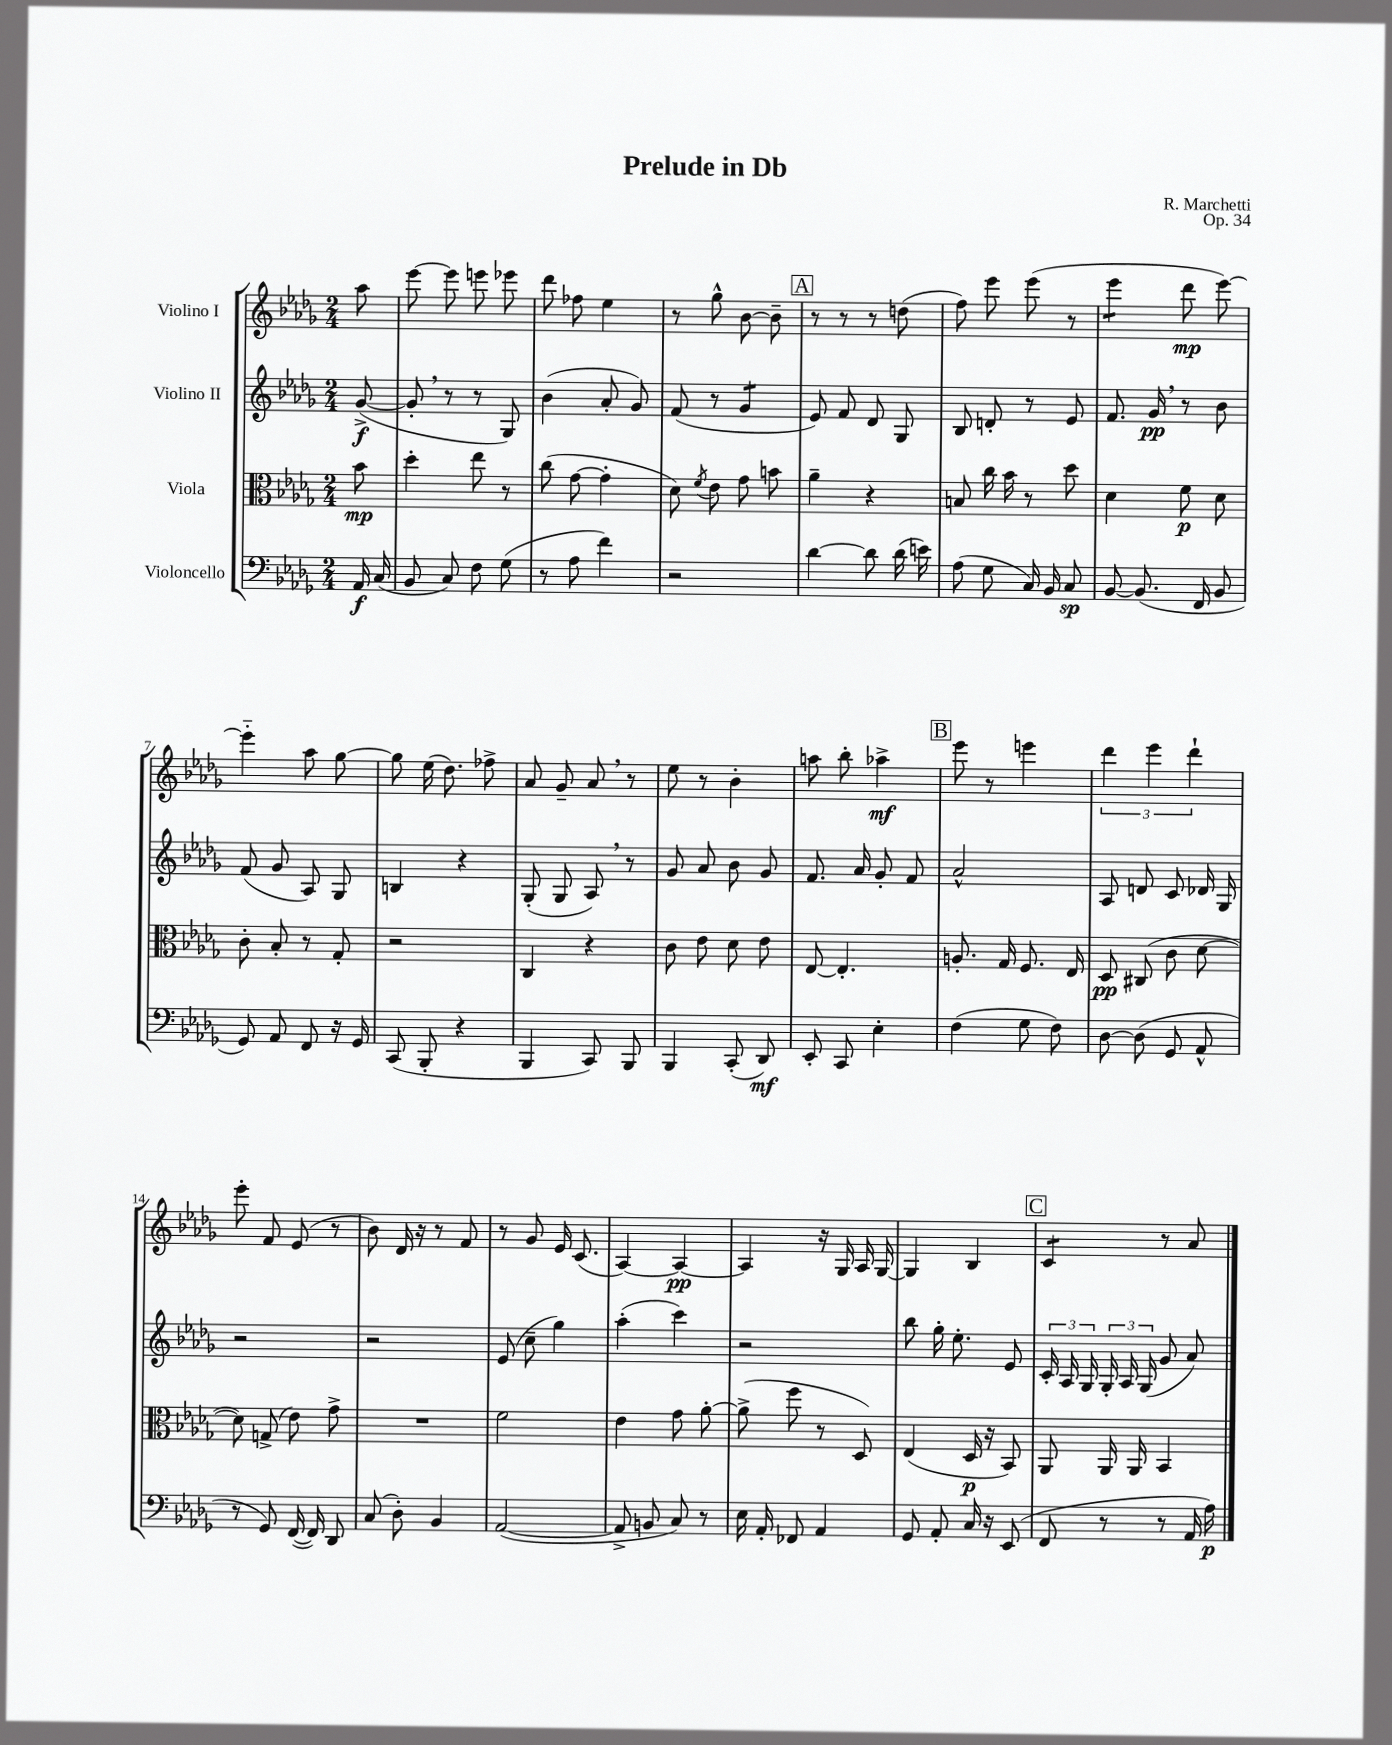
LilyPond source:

\header { title = "Prelude in Db" composer = "R. Marchetti" opus = "Op. 34" }
<<
\new StaffGroup <<
\new Staff = "s0" \with { instrumentName = "Violino I" } {
    \clef treble \key des \major \numericTimeSignature \time 2/4 \partial 8
    \autoBeamOff aes''8 |
    ees'''8~ ees'''8 e'''8 ees'''8 |
    des'''8 fes''8 ees''4 |
    r8 ges''8-^ bes'8~ bes'8-- |
    \mark \markup { \box "A" } r8 r8 r8 d''8( |
    f''8) ees'''8 ees'''8( r8 |
    ees'''4:8 des'''8\mp ees'''8~) |
    ees'''4-_ aes''8 ges''8~ |
    ges''8 ees''16( des''8.) fes''8-> |
    aes'8 ges'8-- aes'8 \breathe r8 |
    ees''8 r8 bes'4-. |
    a''8 bes''8-. aes''4->\mf |
    \mark \markup { \box "B" } ees'''8 r8 e'''4 |
    \tuplet 3/2 { des'''4 ees'''4 des'''4-! } |
    ees'''8-. f'8 ees'8( r8 |
    bes'8) des'16 r16 r8 f'8 |
    r8 ges'8 ees'16 c'8.( |
    aes4~) aes4~\pp |
    aes4 r16 ges16 aes16 ges16~ |
    ges4 bes4 |
    \mark \markup { \box "C" } c'4:8 r8 aes'8 \bar "|." |
}
\new Staff = "s1" \with { instrumentName = "Violino II" } {
    \clef treble \key des \major \numericTimeSignature \time 2/4 \partial 8
    \autoBeamOff ges'8~->\f( |
    ges'8-. \breathe r8 r8 ges8) |
    bes'4( aes'8-. ges'8) |
    f'8( r8 ges'4:8 |
    \mark \markup { \box "A" } ees'8) f'8 des'8 ges8 |
    bes8 d'8-. r8 ees'8 |
    f'8. ges'16\pp \breathe r8 bes'8 |
    f'8( ges'8 aes8) ges8 |
    b4 r4 |
    ges8-.( ges8 aes8) \breathe r8 |
    ges'8 aes'8 bes'8 ges'8 |
    f'8. aes'16 ges'8-. f'8 |
    \mark \markup { \box "B" } aes'2-^ |
    aes8 d'8 c'8 des'16 ges16 |
    r2 |
    r2 |
    ees'8( c''8-- ges''4) |
    aes''4-.( c'''4) |
    r2 |
    bes''8 ges''16-. ees''8.-. ees'8 |
    \mark \markup { \box "C" } \tuplet 3/2 { c'16-. aes16 ges16 } \tuplet 3/2 { ges16-. aes16 ges16( } ges'8 aes'8) \bar "|." |
}
\new Staff = "s2" \with { instrumentName = "Viola" } {
    \clef alto \key des \major \numericTimeSignature \time 2/4 \partial 8
    \autoBeamOff bes'8\mp |
    des''4-. ees''8 r8 |
    c''8( ges'8~ ges'4-. |
    des'8) \acciaccatura { f'8 } ees'8 ges'8 b'8 |
    \mark \markup { \box "A" } aes'4-- r4 |
    b8 c''16 bes'16 r8 des''8 |
    des'4 f'8\p des'8 |
    c'8-. bes8-. r8 ges8-. |
    r2 |
    c4 r4 |
    c'8 ees'8 des'8 ees'8 |
    ees8~ ees4.-. |
    \mark \markup { \box "B" } a8.-. ges16 f8. ees16 |
    des8\pp cis8( c'8 des'8~ |
    des'8) g8->( ees'8) ges'8-> |
    R2 |
    f'2 |
    ees'4 ges'8 aes'8~-. |
    aes'8->( f''8 r8 des8) |
    ees4( des16\p r16 bes,8) |
    \mark \markup { \box "C" } aes,8 aes,16 aes,16 bes,4 \bar "|." |
}
\new Staff = "s3" \with { instrumentName = "Violoncello" } {
    \clef bass \key des \major \numericTimeSignature \time 2/4 \partial 8
    \autoBeamOff aes,16\f c16( |
    bes,8 c8) f8 ges8( |
    r8 aes8 f'4) |
    r2 |
    \mark \markup { \box "A" } des'4~ des'8 des'16( e'16) |
    aes8( ges8 c16) bes,16 c8\sp |
    bes,8~ bes,8.( f,16 bes,8 |
    ges,8) aes,8 f,8 r16 ges,16 |
    c,8( bes,,8-. r4 |
    bes,,4 c,8) bes,,8 |
    bes,,4 c,8-.( des,8\mf) |
    ees,8-. c,8 ees4-. |
    \mark \markup { \box "B" } f4( ges8 f8) |
    des8~ des8( ges,8 aes,8-^ |
    r8 ges,8) f,16~( f,16) des,8 |
    c8( des8-.) bes,4 |
    aes,2~( |
    aes,8-> b,8 c8) r8 |
    ees16 aes,16-. fes,8 aes,4 |
    ges,8 aes,8-. c16 r16 ees,8( |
    \mark \markup { \box "C" } f,8 r8 r8 aes,16 aes16\p) \bar "|." |
}
>>
>>
